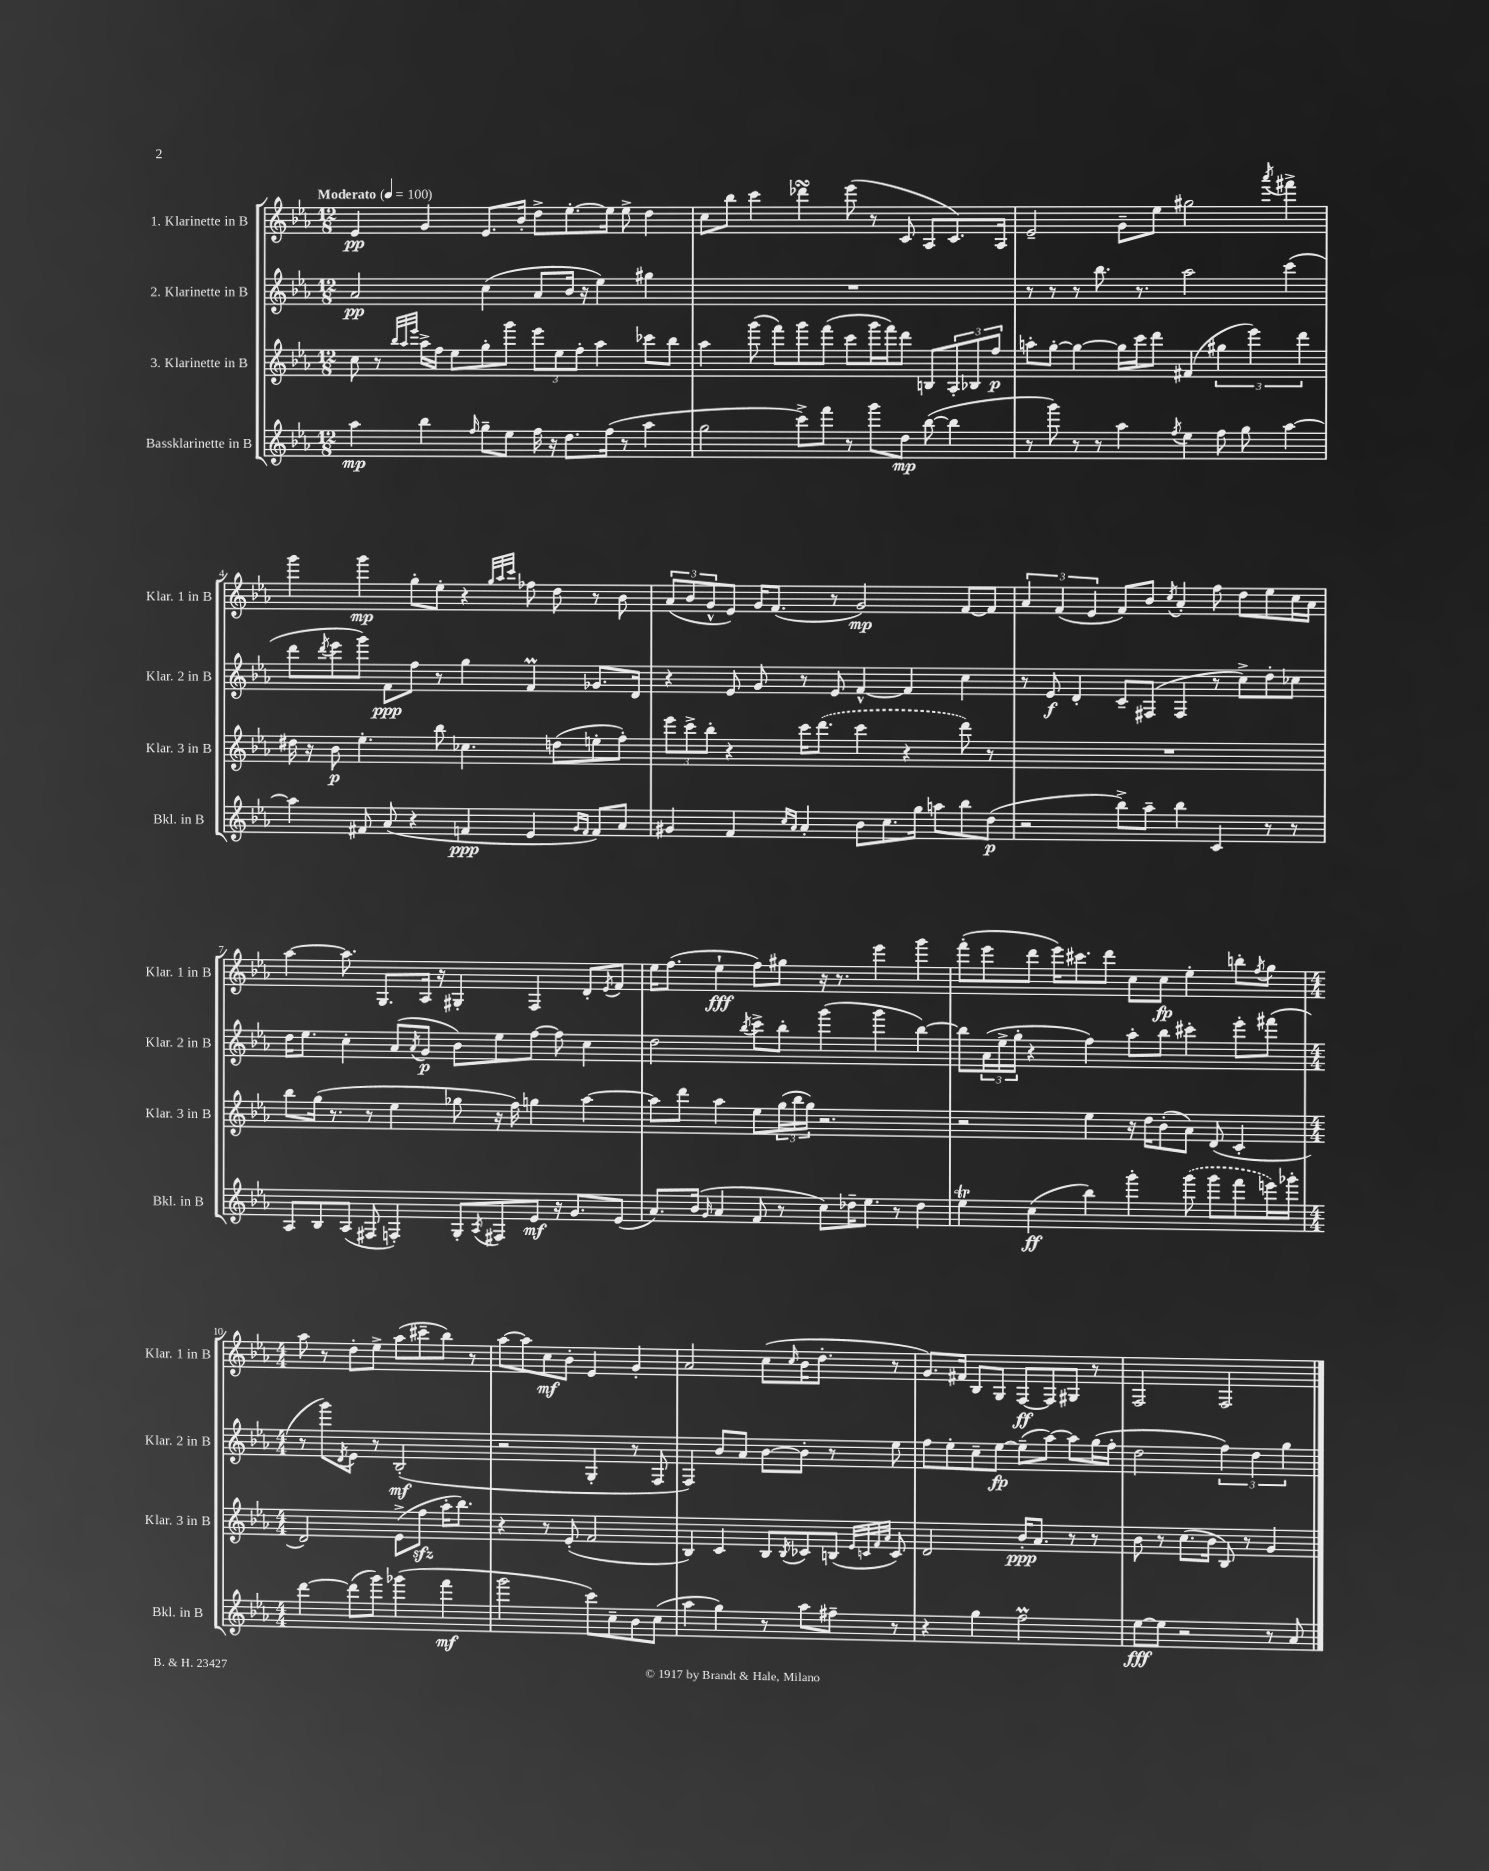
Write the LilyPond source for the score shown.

<<
\new StaffGroup <<
\new Staff = "s0" \with { instrumentName = "1. Klarinette in B" shortInstrumentName = "Klar. 1 in B" } {
    \clef treble \key ees \major \numericTimeSignature \time 12/8 \tempo "Moderato" 4 = 100
    ees'4\pp g'4 ees'8. bes'16-. d''8-> ees''8.~-. ees''16 ees''8-> d''4 |
    c''8 bes''8 c'''4 des'''4\turn ees'''8( r8 c'8 aes8 c'8.) aes16 |
    ees'2-- g'8-- ees''8 gis''2 \acciaccatura { aes'''8 } fis'''4-> |
    g'''4 g'''4\mp g''8-. ees''8-. r4 \grace { g''32 aes''32 c'''32 } fes''8 d''8 r8 bes'8 |
    \tuplet 3/2 { aes'8( bes'8 g'8-^ } ees'8) g'16 f'8.( r8 g'2\mp) f'8~ f'8 |
    \tuplet 3/2 { aes'4 f'4( ees'4 } f'8) bes'8 \acciaccatura { c''8 } aes'4-. f''8 d''8 ees''8 c''16 aes'16 |
    aes''4~ aes''8. g8. aes16 r16 gis4-. f4 d'8-. \acciaccatura { ees'8 } f'8 |
    ees''16 f''8.( ees''4-!\fff f''8) gis''8 r16 r8. ees'''4 g'''4 |
    f'''8-.( ees'''8 d'''8 ees'''16) cis'''8. d'''8 c''8 c''8\fp ees''4-. b''8-. \acciaccatura { f''8 } g''8 |
    \numericTimeSignature \time 4/4 aes''8 r8 d''8-. ees''8-> aes''8( cis'''8-- bes''8) r8 |
    aes''8~ aes''8 c''8\mf bes'8-. ees'4 g'4-. |
    aes'2 c''8( \grace { c''16 } bes'16 d''8.-. r8 |
    g'8.) fis'16 bes8 g8 f8~\ff f8 gis8 r8 |
    f2 f2 \bar "|." |
}
\new Staff = "s1" \with { instrumentName = "2. Klarinette in B" shortInstrumentName = "Klar. 2 in B" } {
    \clef treble \key ees \major \numericTimeSignature \time 12/8
    aes'2\pp c''4( aes'8 bes'16 r16 ees''4) gis''4 |
    R1. |
    r8 r8 r8 bes''8. r8. aes''2 c'''4( |
    d'''8 \acciaccatura { d'''8 } ees'''8 g'''8) f'8\ppp f''8 r8 g''4 f'4\prall ges'8. d'16 |
    r4 ees'8 g'8 r8 ees'8 f'4~-^ f'4 c''4 |
    r8 ees'8\f d'4-. c'8-- fis8( fis4 r8 c''8->) d''8-. ces''8 |
    d''16 ees''8. c''4-. aes'8( \acciaccatura { aes'8 } g'8\p bes'8) ees''8 f''8~ f''8 c''4 |
    d''2 \acciaccatura { bes''8 } c'''8-> bes''8-. g'''4( g'''4 bes''4~) |
    bes''8 \tuplet 3/2 { aes'16( ees''16-> g''16-. } r4 f''4) aes''8-. bes''8 cis'''4-. ees'''8-. fis'''8( |
    \numericTimeSignature \time 4/4 r8 g'''8) \acciaccatura { d'8 } ees'8 r8 bes2-.\mf( |
    r2 g4-. r8 f8 |
    f4) bes'8 aes'8 bes'8~ bes'8-. r8 ees''8 |
    f''8 ees''8-. c''8-- ees''8~\fp ees''8--( aes''8~) aes''8 g''16( f''16-. |
    d''2 \tuplet 3/2 { f''4) d''4 g''4 } \bar "|." |
}
\new Staff = "s2" \with { instrumentName = "3. Klarinette in B" shortInstrumentName = "Klar. 3 in B" } {
    \clef treble \key ees \major \numericTimeSignature \time 12/8
    c''8 r8 \grace { bes''32 aes''32 ees'''32 } aes''16-> f''16 ees''8 g''8-. g'''8 \tuplet 3/2 { ees'''8 ees''8 f''8-. } aes''4 ces'''8 bes''8 |
    aes''4 g'''8( f'''8) g'''8 f'''8( c'''8 g'''16 f'''16) d'''8 b8 \tuplet 3/2 { aes8-. bes8 f''8\p } |
    a''8-. g''8~-. g''4~ g''16 c'''16 d'''8 fis'4( \tuplet 3/2 { gis''4 ees'''4) d'''4 } |
    dis''16 r16 bes'8\p ees''4.-. bes''8 ces''4. d''8( e''8-. f''8-.) |
    \tuplet 3/2 { ees'''8 c'''8-> bes''8-. } r4 c'''16 \once \slurDashed d'''8.( c'''4 r4 d'''8) r8 |
    R1. |
    bes''8 g''16( r8. r8 ees''4 ges''8 r16 f''16) g''4 aes''4~ |
    aes''8 d'''8 aes''4 ees''8 \tuplet 3/2 { g''16( bes''16 g''16) } r2. |
    r2 ees''4 r16 d''16 bes'8-.( aes'8) d'8( c'4-. |
    \numericTimeSignature \time 4/4 d'2) ees'8->( f''8\sfz aes''16-. bes''8.) |
    r4 r8 ees'8-.( f'2 |
    bes4) c'4 bes8 \acciaccatura { bes8 } ces'8 b8( \grace { ees'32 c'32 f'32 aes'32 } c'8) |
    d'2 bes'16-.\ppp aes'8. r8 r8 |
    bes'8 r8 c''8.( bes'16 bes8) r8 g'4 \bar "|." |
}
\new Staff = "s3" \with { instrumentName = "Bassklarinette in B" shortInstrumentName = "Bkl. in B" } {
    \clef treble \key ees \major \numericTimeSignature \time 12/8
    aes''4\mp bes''4 \grace { f''16 } g''8-- ees''8 f''16 r16 d''8. f''16( r8 aes''4 |
    g''2 c'''8->) f'''8 r8 g'''8 d''8\mp bes''8~( bes''4 |
    r8 g'''8) r8 r8 aes''4 \acciaccatura { f''8 } ees''4 f''8 g''8 aes''4~ |
    aes''4 fis'8 aes'8( r4 f'4\ppp ees'4 \grace { g'16 f'16 } f'8) aes'8 |
    gis'4 f'4 \grace { c''16 aes'16 } aes'4-. bes'8 c''8. g''16 a''8 bes''8 d''8\p( |
    r2 bes''8->) aes''8-- bes''4 c'4 r8 r8 |
    aes8 bes8 aes8( fis8 f4-.) g8-. \acciaccatura { aes8 } fis8 ees'8\mf r16 g'8. ees'8( |
    aes'8.) bes'16( \grace { g'16 } aes'4 f'8 r8 c''8) des''16-- ees''8. r8 des''4 |
    ees''4\trill c''4\ff( bes''4) g'''4-. \once \slurDashed g'''8( g'''8 f'''8 e'''16) ges'''16-. |
    \numericTimeSignature \time 4/4 d'''4~ d'''8( g'''8) ges'''4( f'''4\mf |
    g'''2 c'''8) c''8-- bes'8 c''8( |
    aes''4 g''4) r8 aes''8 fis''8-- r8 |
    r4 g''4 f''2\prall |
    ees''8~\fff ees''8 r2 r8 aes'8 \bar "|." |
}
>>
>>
